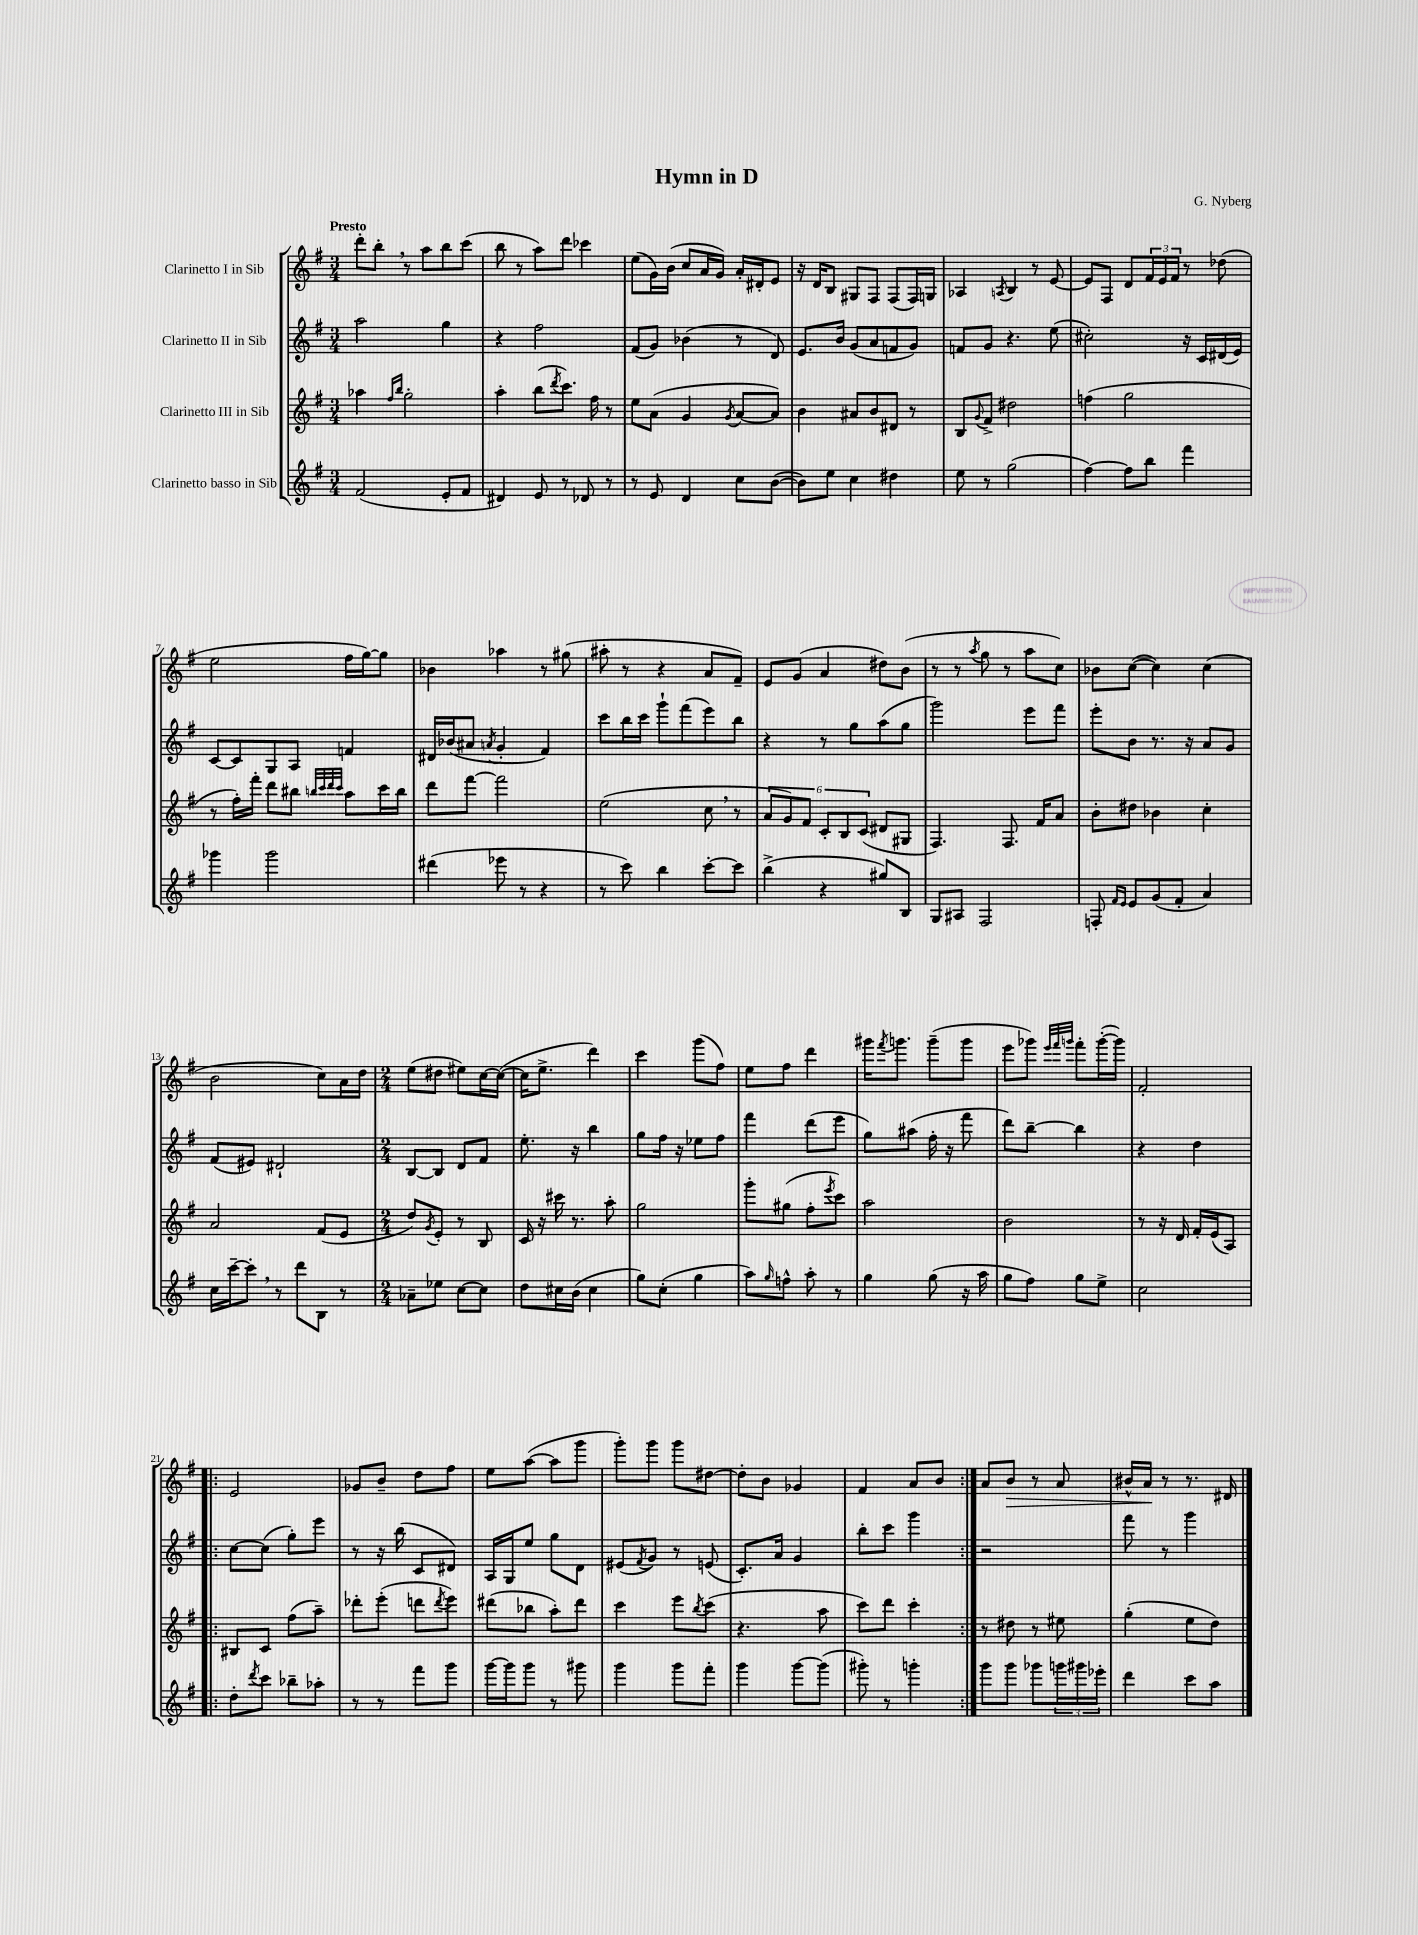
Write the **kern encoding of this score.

**kern	**kern	**kern	**kern	**dynam
*part4	*part3	*part2	*part1	*part1
*staff4	*staff3	*staff2	*staff1	*staff1
*I"Clarinetto basso in Sib	*I"Clarinetto III in Sib	*I"Clarinetto II in Sib	*I"Clarinetto I in Sib	*
*clefG2	*clefG2	*clefG2	*clefG2	*
*k[f#]	*k[f#]	*k[f#]	*k[f#]	*
*M3/4	*M3/4	*M3/4	*M3/4	*
=1	=1	=1	=1	=1
!	!	!	!LO:TX:a:B:t=Presto	!
(2f#/	4aa-X\	2aa\	8ddd'\L	.
.	.	.	8bb',\J	.
.	16qqff#/LL	.	.	.
.	16qqbb/JJ	.	.	.
.	2gg'\	.	8r	.
.	.	.	8aa\L	.
8e'/L	.	4gg\	8bb\	.
8f#/J	.	.	(8ccc\J	.
=2	=2	=2	=2	=2
4d#X/)	4aa'\	4r	8bb\	.
.	.	.	8r	.
8e/	(8bb\L	2ff#\	8aa\L)	.
.	8qddd/	.	.	.
8r	8.ccc\J)	.	8ddd\J	.
8d-X/	.	.	4ccc-X\	.
.	16ff#\	.	.	.
8r	8r	.	.	.
=3	=3	=3	=3	=3
8r	8ee\L	(8f#/L	(8ee\L	.
8e/	(8a\J	8g/J)	16g\L)	.
.	.	.	(16b\JJ	.
4d/	4g/	(4b-X\	8cc/L	.
.	.	.	16a/L	.
.	.	.	16g/JJ)	.
.	8qg/	.	.	.
8cc\L	[8a/L	8r	16a'/LL	.
.	.	.	16d#X'/J	.
([8b\J	8a/J])	8d/)	8e/J	.
=4	=4	=4	=4	=4
8b\L])	4b\	8.e/L	16r	.
.	.	.	16d/KL	.
8ee\J	.	.	8B/J	.
.	.	16b/Jk	.	.
4cc\	8a#X/L	(8g/L	8G#X/L	.
.	8b/	8a/	8F#/J	.
4dd#X\	8d#X/J	8fn/	(8F#/L	.
.	8r	8g/J)	16F#/L)	.
.	.	.	16Gn/JJ	.
=5	=5	=5	=5	=5
8ee\	8B/L	8fn/L	4A-X/	.
.	8qqg/	.	.	.
8r	8f#^/J	8g/J	.	.
.	.	.	8qAn/	.
(2gg\	2dd#X\	4.r	4B/	.
.	.	.	8r	.
.	.	(8ee\	[8e/	.
=6	=6	=6	=6	=6
[4ff#\)	(4ffn\	2cc#X'\)	8e/L]	.
.	.	.	8F#/J	.
8ff#\L]	2gg\	.	8d/L	.
8bb\J	.	.	24f#/L	.
.	.	.	24e/	.
.	.	.	24f#/JJ	.
4fff#\	.	16r	8r	.
.	.	16c/LL	.	.
.	.	(16d#X/	(8dd-X\	.
.	.	16e/JJ)	.	.
!!LO:LB:g=z
=7	=7	=7	=7	=7
4ggg-X\	8r	[8c/L	2ee\	.
.	16ff#'\LL)	8c/]	.	.
.	16fff#'\JJ	.	.	.
2ggg-\	8ddd\L	8G/	.	.
.	8bb#X\J	8A/J	.	.
.	32qqbbn/LLL	.	.	.
.	32qqccc/	.	.	.
.	32qqddd/	.	.	.
.	32qqccc/JJJ	.	.	.
.	8aa\L	4fn/	16ff#\LL	.
.	.	.	[16gg\J)	.
.	16ccc\L	.	8gg\J]	.
.	16bb\JJ	.	.	.
=8	=8	=8	=8	=8
(4ddd#X\	8ddd\L	16d#X/LL	4b-X\	.
.	.	(16b-X/J	.	.
.	[8fff#\J	8a#X/J	.	.
.	.	8qan/	.	.
8eee-X\	2fff#\]	4g'/	4aa-X\	.
8r	.	.	.	.
4r	.	4f#/)	8r	.
.	.	.	(8gg#X\	.
=9	=9	=9	=9	=9
8r	(2ee\	8ccc\L	8aa#X'\	.
8ccc\)	.	16bb\L	8r	.
.	.	16ccc\JJ	.	.
4bb\	.	8ggg`\L	4r	.
.	.	(8fff#\	.	.
[8ccc'\L	8cc,\	8eee\)	8a/L	.
8ccc\J]	8r	8bb\J	8f#~/J)	.
=10	=10	=10	=10	=10
(4bb^\	12a/L	4r	8e/L	.
.	12g/)	.	.	.
.	.	.	(8g/J	.
.	12f#/J	.	.	.
4r	12c'/L	8r	4a/	.
.	12B/	.	.	.
.	.	8gg\L	.	.
.	(12c/J	.	.	.
8gg#X/L)	8d#X/L	(8aa\	8dd#X\L)	.
8B/J	8G#X/J	8gg\J	(8b\J	.
=11	=11	=11	=11	=11
8G/L	4.F#/)	2ggg\)	8r	.
8A#X/J	.	.	8r	.
.	.	.	8qaa/	.
2F#/	.	.	8gg\	.
.	8.F#/	.	8r	.
.	.	8eee\L	8aa\L	.
.	16f#/KL	.	.	.
.	8a/J	8fff#\J	8cc\J)	.
=12	=12	=12	=12	=12
8Fn'/	8b'\L	8eee'\L	8b-X\L	.
16qqf#/LL	.	.	.	.
16qqe/JJ	.	.	.	.
8e/L	8dd#X\J	8b\J	([8cc\J	.
(8g/	4b-X\	8.r	4cc\])	.
8f#'/J	.	.	.	.
.	.	16r	.	.
4a/)	4cc'\	8a/L	(4cc\	.
.	.	8g/J	.	.
!!LO:LB:g=z
=13	=13	=13	=13	=13
16cc\LL	2a/	(8f#/L	2b\	.
[16ccc~\J	.	.	.	.
8ccc',\J]	.	8e#X/J)	.	.
8r	.	2d#X`/	.	.
8ddd\L	.	.	.	.
8B\J	(8f#/L	.	8cc\L)	.
8r	8e/J	.	16a\L	.
.	.	.	16dd\JJ	.
=14	=14	=14	=14	=14
*M2/4	*M2/4	*M2/4	*M2/4	*
8a-X~\L	8dd/L)	[8B/L	(8ee\L	.
.	8qg/	.	.	.
8ee-X\J	8e'/J	8B/J]	8dd#X\J	.
[8cc\L	8r	8d/L	8ee#X\L)	.
8cc\J]	8B/	8f#/J	[16cc\L	.
.	.	.	(16cc\JJ_	.
=15	=15	=15	=15	=15
8dd\L	16c/	8.ee'\	16cc\KL]	.
.	16r	.	8.ee^\J	.
16cc#X\L	16ccc#X\	.	.	.
(16b\JJ	8.r	16r	.	.
4cc#\	.	4bb\	4ddd\)	.
.	8aa'\	.	.	.
=16	=16	=16	=16	=16
8gg\L)	2gg\	8gg\L	4ccc\	.
(8cc'\J	.	16ff#\Jk	.	.
.	.	16r	.	.
4gg\	.	8ee-X\L	(8ggg\L	.
.	.	8ff#\J	8ff#\J)	.
=17	=17	=17	=17	=17
8aa\L)	8ggg'\L	4fff#\	8ee\L	.
16qqgg/	.	.	.	.
8ffn^^\J	(8gg#X\J	.	8ff#\J	.
8aa'\	8ff#'\L	(8ddd\L	4ddd\	.
.	8qeee/	.	.	.
8r	8ccc\J)	8eee\J	.	.
=18	=18	=18	=18	=18
4gg\	2aa\	8gg\L)	16ggg#X\KL	.
.	.	.	8qfff#/	.
.	.	.	8.gggn\J	.
.	.	(8aa#X\J	.	.
(8gg\	.	16ff#'\	(8ggg~\L	.
.	.	16r	.	.
16r	.	8fff#\	8ggg\J	.
16aa\	.	.	.	.
=19	=19	=19	=19	=19
8gg\L	2b\	8ddd\L)	8eee\L	.
8ff#\J)	.	[8bb~\J	8ggg-X\J)	.
.	.	.	32qqeee/LLL	.
.	.	.	32qqfff#/	.
.	.	.	32qqgggn/JJJ	.
8gg\L	.	4bb\]	8fff#'\L	.
8ee^\J	.	.	([16ggg'\L	.
.	.	.	16ggg\JJ])	.
=20	=20	=20	=20	=20
2cc\	8r	4r	2f#'/	.
.	16r	.	.	.
.	16d/	.	.	.
.	16f#'/LL	4dd\	.	.
.	(16e/J	.	.	.
.	8A/J)	.	.	.
!!LO:LB:g=z
=21!|:	=21!|:	=21!|:	=21!|:	=21!|:
8dd'\L	8B#X/L	[8cc\L	2e/	.
8qddd/	.	.	.	.
8ccc\J	8c/J	(8cc\J]	.	.
8bb-X~\L	(8ff#\L	8gg'\L)	.	.
8aa-X'\J	8aa~\J)	8eee\J	.	.
=22	=22	=22	=22	=22
8r	8ddd-X'\L	8r	8g-X/L	.
8r	(8eee'\J	16r	8b~/J	.
.	.	(16bb\	.	.
8fff#\L	8dddn\L	8c/L	8dd\L	.
.	8qddd/	.	.	.
8ggg\J	8eee\J)	8d#X/J)	8ff#\J	.
=23	=23	=23	=23	=23
[16ggg\LL	(8ddd#X\L	16A/LL	8ee\L	.
16ggg\J]	.	16G/J	.	.
8ggg\J	8bb-X\J	8ee/J	([8aa\J	.
8r	8aa'\L)	8gg\L	8aa\L]	.
8ggg#X\	8ddd#\J	8d\J	8ggg\J	.
=24	=24	=24	=24	=24
4ggg\	4ccc\	(8e#X/L	8ggg'\L)	.
.	.	8qf#/	.	.
.	.	8g/J)	8ggg\J	.
8ggg\L	8eee\L	8r	8ggg\L	.
.	8qbb/	.	.	.
8fff#'\J	(8ccc\J	(8en/	[8dd#X\J	.
=25	=25	=25	=25	=25
4ggg\	4.r	8.c'/L)	8dd#'\L]	.
.	.	.	8b\J	.
.	.	16a/Jk	.	.
[8ggg\L	.	4g/	4g-X/	.
(8ggg\J]	8aa\	.	.	.
=26	=26	=26	=26	=26
8ggg#X'\)	8ccc\L)	8bb'\L	4f#/	.
8r	8ddd\J	8ccc\J	.	.
4gggn'\	4ccc'\	4ggg\	8a/L	.
.	.	.	8b/J	.
=27:|!	=27:|!	=27:|!	=27:|!	=27:|!
8ggg\L	8r	2r	8a/L	.
!	!	!	!	!LO:HP:b
8ggg\J	8dd#X\	.	8b/J	>
8ggg-X\L	8r	.	8r	.
24gggn\L	8ee#X\	.	8a/	.
24ggg#X\	.	.	.	.
24eee-X'\JJ	.	.	.	.
=28	=28	=28	=28	=28
4ddd\	(4gg'\	8fff#\	16b#X^^/LL	.
.	.	.	16a/JJ	.
.	.	8r	8r	]
8ccc\L	8ee\L	4ggg\	8.r	.
8aa\J	8dd\J)	.	.	.
.	.	.	16d#X/	.
==	==	==	==	==
*-	*-	*-	*-	*-
